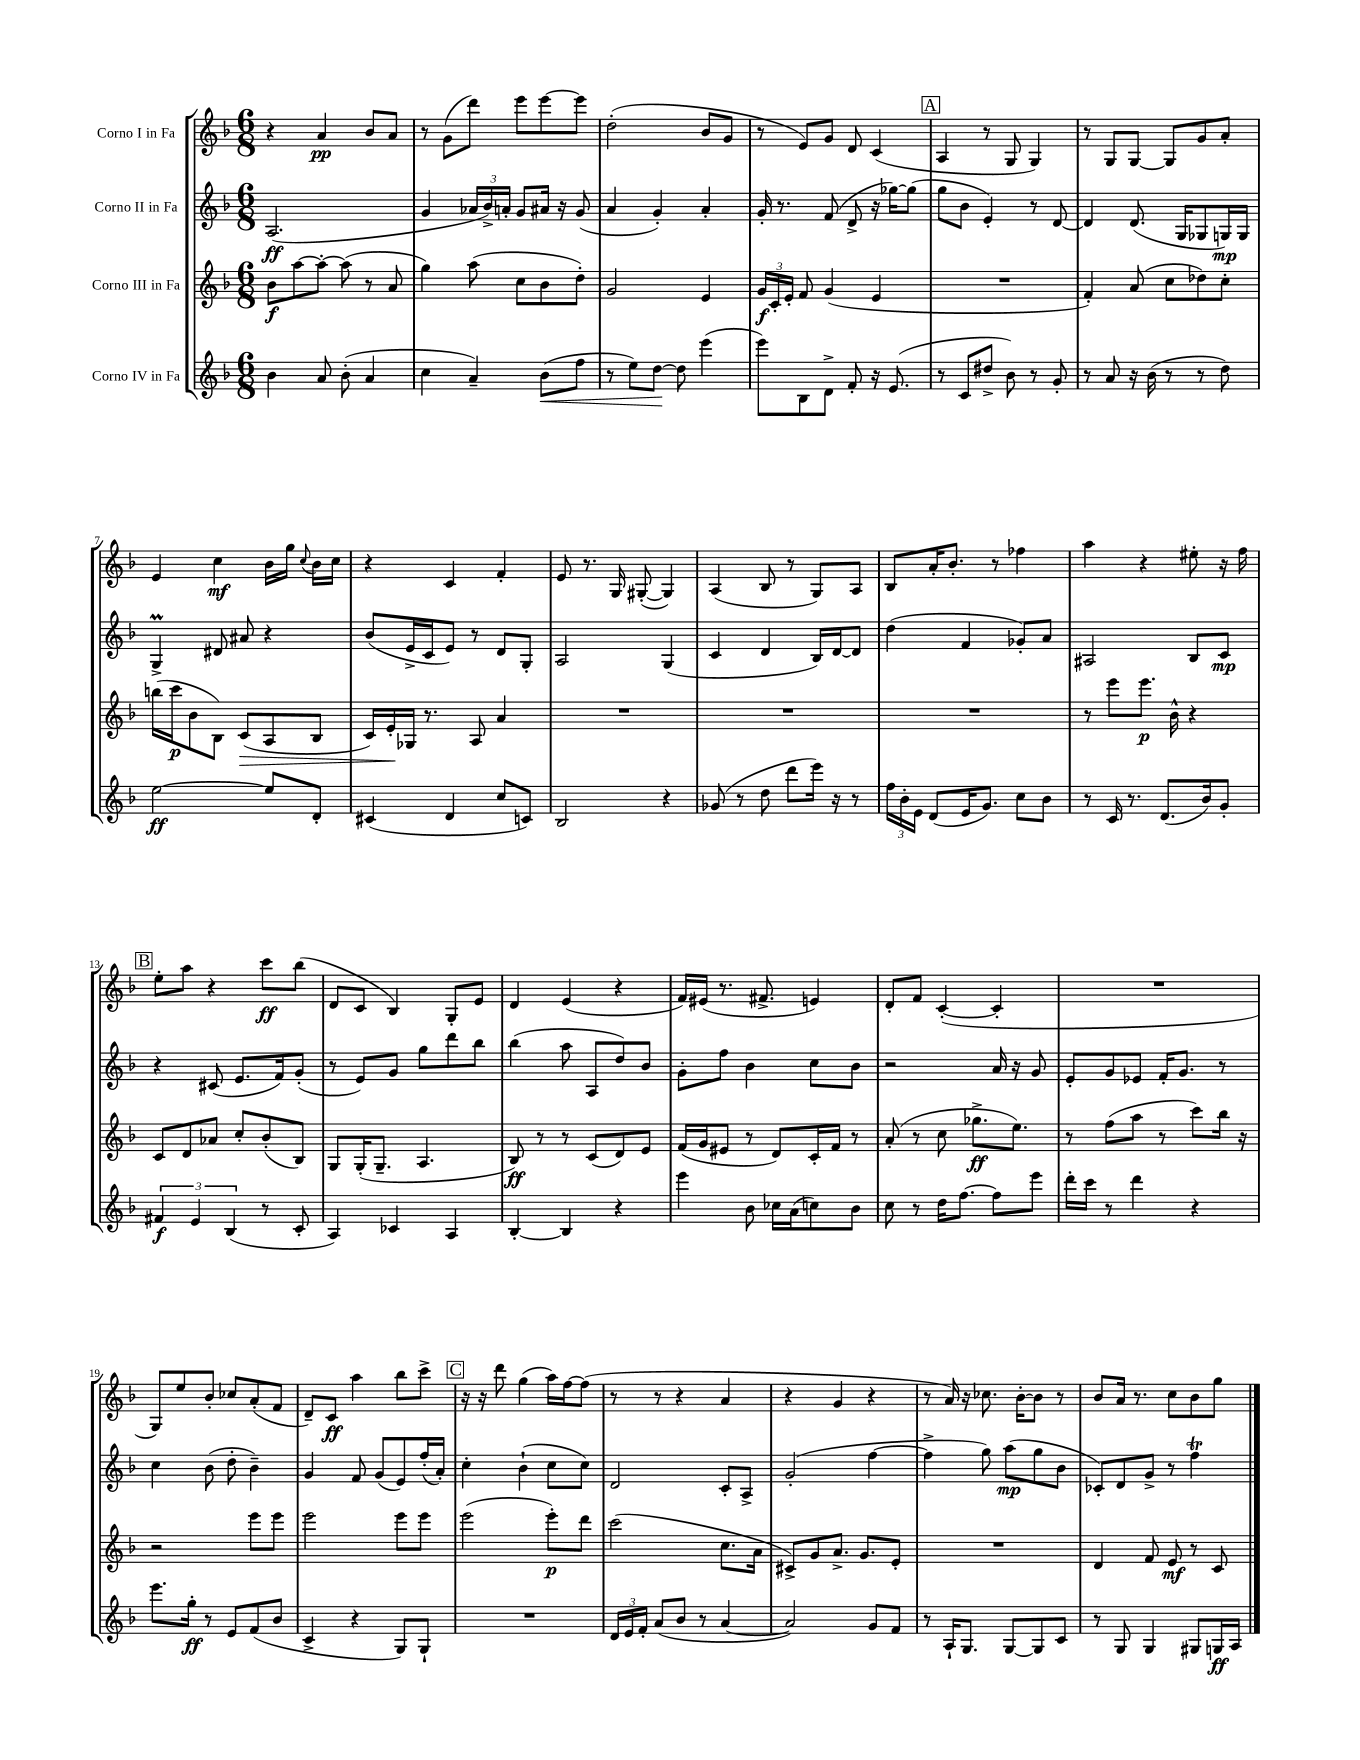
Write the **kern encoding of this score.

**kern	**dynam	**kern	**dynam	**kern	**dynam	**kern	**dynam
*part4	*part4	*part3	*part3	*part2	*part2	*part1	*part1
*staff4	*staff4	*staff3	*staff3	*staff2	*staff2	*staff1	*staff1
*I"Corno IV in Fa	*	*I"Corno III in Fa	*	*I"Corno II in Fa	*	*I"Corno I in Fa	*
*clefG2	*	*clefG2	*	*clefG2	*	*clefG2	*
*k[b-]	*	*k[b-]	*	*k[b-]	*	*k[b-]	*
*M6/8	*	*M6/8	*	*M6/8	*	*M6/8	*
=1	=1	=1	=1	=1	=1	=1	=1
4b-\	.	8b-\L	f	(2.A/	ff	4r	.
.	.	[8aa\	.	.	.	.	.
8a/	.	8aa'\J_	.	.	.	4a/	pp
(8b-'\	.	(8aa\]	.	.	.	.	.
4a/	.	8r	.	.	.	8b-/L	.
.	.	8a/	.	.	.	8a/J	.
=2	=2	=2	=2	=2	=2	=2	=2
4cc\	.	4gg\)	.	4g/	.	8r	.
.	.	.	.	.	.	(8g\L	.
4a~/)	.	(8aa\	.	24a-X/LL	.	8ddd\J)	.
.	.	.	.	24b-^/)	.	.	.
.	.	.	.	24an'/JJ	.	.	.
.	.	8cc\L	.	8g/L	.	8eee\L	.
!	!LO:HP:b	!	!	!	!	!	!
(8b-\L	<	8b-\	.	16a#X/Jk	.	[8eee\	.
.	.	.	.	16r	.	.	.
8ff\J	.	8dd'\J)	.	(8g/	.	8eee\J]	.
=3	=3	=3	=3	=3	=3	=3	=3
8r	.	2g/	.	4a/	.	(2dd'\	.
8ee\L)	.	.	.	.	.	.	.
[8dd\J	.	.	.	4g'/)	.	.	.
8dd\]	[	.	.	.	.	.	.
(4eee\	.	4e/	.	4a'/	.	8b-/L	.
.	.	.	.	.	.	8g/J	.
=4	=4	=4	=4	=4	=4	=4	=4
8eee\L)	.	24g/LL	f	16g'/	.	8r	.
.	.	24c'/	.	.	.	.	.
.	.	.	.	8.r	.	.	.
.	.	24e'/JJ	.	.	.	.	.
8B-\	.	8f/	.	.	.	8e/L)	.
8d^\J	.	(4g/	.	(8f/	.	8g/J	.
8f'/	.	.	.	8d^/	.	8d/	.
16r	.	4e/	.	16r	.	(4c/	.
(8.e/	.	.	.	[16gg-X\KL)	.	.	.
.	.	.	.	(8gg-\J]	.	.	.
!!LO:REH:place=s1:t=A
=5	=5	=5	=5	=5	=5	=5	=5
8r	.	2.r	.	8gg\L	.	4A/	.
8c/L	.	.	.	8b-\J	.	.	.
8dd#X^/J	.	.	.	4e'/)	.	8r	.
8b-\)	.	.	.	.	.	8G/	.
8r	.	.	.	8r	.	4G/)	.
8g'/	.	.	.	[8d/	.	.	.
=6	=6	=6	=6	=6	=6	=6	=6
8r	.	4f'/)	.	4d/]	.	8r	.
8a/	.	.	.	.	.	8G/L	.
16r	.	(8a/	.	(8.d/	.	[8G/J	.
(16b-\	.	.	.	.	.	.	.
8r	.	8cc\L	.	.	.	8G/L]	.
.	.	.	.	16G/KL	.	.	.
8r	.	8dd-X\)	.	8G-X/	.	8g/	.
8dd\)	.	8cc'\J	.	16Gn/L)	mp	8a'/J	.
.	.	.	.	16G/JJ	.	.	.
!!LO:LB:g=z
=7	=7	=7	=7	=7	=7	=7	=7
[2ee\	ff	(16bbn\LL	.	4GM^/	.	4e/	.
.	.	16ccc\J	p	.	.	.	.
.	.	8b-\	.	.	.	.	.
.	.	8B-\J)	.	8d#X/	.	4cc\	mf
!	!	!	!LO:HP:b	!	!	!	!
.	.	(8c/L	>	8a#X/	.	.	.
8ee/L]	.	8A/	.	4r	.	16b-\LL	.
.	.	.	.	.	.	16gg\JJ	.
.	.	.	.	.	.	8qqcc/	.
8d'/J	.	8B-/J	.	.	.	16b-\LL	.
.	.	.	.	.	.	16cc\JJ	.
=8	=8	=8	=8	=8	=8	=8	=8
(4c#X/	.	16c/LL)	.	(8b-/L	.	4r	.
.	.	16e'/	.	.	.	.	.
.	.	16G-X/JJ	]	16e^/L	.	.	.
.	.	8.r	.	16c/J	.	.	.
4d/	.	.	.	8e/J)	.	4c/	.
.	.	8A/	.	8r	.	.	.
8cc/L	.	4a/	.	8d/L	.	4f'/	.
8cn/J)	.	.	.	8G'/J	.	.	.
=9	=9	=9	=9	=9	=9	=9	=9
2B-/	.	2.r	.	2A/	.	8e/	.
.	.	.	.	.	.	8.r	.
.	.	.	.	.	.	16G/	.
.	.	.	.	.	.	([8G#X'/	.
4r	.	.	.	(4G/	.	4G#/])	.
=10	=10	=10	=10	=10	=10	=10	=10
(8g-X/	.	2.r	.	4c/	.	(4A/	.
8r	.	.	.	.	.	.	.
8dd\	.	.	.	4d/	.	8B-/	.
8ddd\L	.	.	.	.	.	8r	.
16eee\Jk)	.	.	.	16B-/LL)	.	8G/L)	.
16r	.	.	.	[16d/J	.	.	.
8r	.	.	.	8d/J]	.	8A/J	.
=11	=11	=11	=11	=11	=11	=11	=11
24ff\LL	.	2.r	.	(4dd\	.	8B-/L	.
24b-'\	.	.	.	.	.	.	.
24e\JJ	.	.	.	.	.	.	.
(8d/L	.	.	.	.	.	16a'/K	.
.	.	.	.	.	.	8.b-'/J	.
16e/K	.	.	.	4f/	.	.	.
8.g/J)	.	.	.	.	.	.	.
.	.	.	.	.	.	8r	.
8cc\L	.	.	.	8g-X'/L)	.	4ff-X\	.
8b-\J	.	.	.	8a/J	.	.	.
=12	=12	=12	=12	=12	=12	=12	=12
8r	.	8r	.	2A#X/	.	4aa\	.
16c/	.	8eee\L	.	.	.	.	.
8.r	.	.	.	.	.	.	.
.	.	8.eee\J	p	.	.	4r	.
(8.d/L	.	.	.	.	.	.	.
.	.	16b-^^\	.	.	.	.	.
.	.	4r	.	8B-/L	.	8ee#X'\	.
16b-/k)	.	.	.	.	.	.	.
8g'/J	.	.	.	8c/J	mp	16r	.
.	.	.	.	.	.	16ff\	.
!!LO:LB:g=z
!!LO:REH:place=s1:t=B
=13	=13	=13	=13	=13	=13	=13	=13
6f#X/	f	8c/L	.	4r	.	8ee'\L	.
.	.	8d/	.	.	.	8aa\J	.
6e/	.	.	.	.	.	.	.
.	.	8a-X/J	.	(8c#X/	.	4r	.
(6B-/	.	.	.	.	.	.	.
.	.	8cc'/L	.	8.e/L	.	.	.
8r	.	(8b-'/	.	.	.	8ccc\L	ff
.	.	.	.	16f/k)	.	.	.
8c'/	.	8B-/J)	.	(8g'/J	.	(8bb-\J	.
=14	=14	=14	=14	=14	=14	=14	=14
4A/)	.	8G/L	.	8r	.	8d/L	.
.	.	(16G'/K	.	8e/L)	.	8c/J	.
.	.	8.G~/J	.	.	.	.	.
4c-X/	.	.	.	8g/J	.	4B-/)	.
.	.	4.A/	.	8gg\L	.	.	.
4A/	.	.	.	8ddd\	.	8G'/L	.
.	.	.	.	8bb-\J	.	8e/J	.
=15	=15	=15	=15	=15	=15	=15	=15
[4B-'/	.	8B-/)	ff	(4bb-\	.	4d/	.
.	.	8r	.	.	.	.	.
4B-/]	.	8r	.	8aa\	.	(4e/	.
.	.	(8c/L	.	8A/L	.	.	.
4r	.	8d/)	.	8dd/)	.	4r	.
.	.	8e/J	.	8b-/J	.	.	.
=16	=16	=16	=16	=16	=16	=16	=16
4eee\	.	(16f/LL	.	8g'\L	.	16f/LL)	.
.	.	16g/J	.	.	.	(16e#X/JJ	.
.	.	8e#X/J	.	8ff\J	.	8.r	.
8b-\	.	8r	.	4b-\	.	.	.
.	.	.	.	.	.	8.f#X^/	.
16cc-X\LL	.	8d/L)	.	.	.	.	.
(16a\J	.	.	.	.	.	.	.
8ccn\)	.	16c'/L	.	8cc\L	.	4en/)	.
.	.	16f/JJ	.	.	.	.	.
8b-\J	.	8r	.	8b-\J	.	.	.
=17	=17	=17	=17	=17	=17	=17	=17
8cc\	.	(8a'/	.	2r	.	8d'/L	.
8r	.	8r	.	.	.	8f/J	.
16dd\KL	.	8cc\	.	.	.	([4c'/	.
[8.ff\J	.	.	.	.	.	.	.
.	.	8.gg-X^\L	ff	.	.	.	.
8ff\L]	.	.	.	16a/	.	4c'/]	.
.	.	8.ee\J)	.	16r	.	.	.
8eee\J	.	.	.	8g/	.	.	.
=18	=18	=18	=18	=18	=18	=18	=18
16ddd'\LL	.	8r	.	8e'/L	.	2.r	.
16ccc\JJ	.	.	.	.	.	.	.
8r	.	(8ff\L	.	8g/	.	.	.
4ddd\	.	8aa\J	.	8e-X/J	.	.	.
.	.	8r	.	16f'/KL	.	.	.
.	.	.	.	8.g/J	.	.	.
4r	.	8ccc\L)	.	.	.	.	.
.	.	16bb-\Jk	.	8r	.	.	.
.	.	16r	.	.	.	.	.
!!LO:LB:g=z
=19	=19	=19	=19	=19	=19	=19	=19
8.eee\L	.	2r	.	4cc\	.	8G/L)	.
.	.	.	.	.	.	8ee/	.
16gg'\Jk	ff	.	.	.	.	.	.
8r	.	.	.	(8b-\	.	8b-'/J	.
8e/L	.	.	.	8dd'\	.	8cc-X/L	.
(8f/	.	8eee\L	.	4b-~\)	.	(8a'/	.
8b-/J	.	8eee\J	.	.	.	8f/J	.
=20	=20	=20	=20	=20	=20	=20	=20
4c^/	.	2eee\	.	4g/	.	8d~/L)	.
.	.	.	.	.	.	8c/J	ff
4r	.	.	.	8f/	.	4aa\	.
.	.	.	.	(8g/L	.	.	.
8G/L)	.	8eee\L	.	8e/)	.	8bb-\L	.
8G`/J	.	8eee\J	.	(16ff'/L	.	8ccc^\J	.
.	.	.	.	16a'/JJ)	.	.	.
!!LO:REH:place=s1:t=C
=21	=21	=21	=21	=21	=21	=21	=21
2.r	.	(2eee\	.	4cc'\	.	16r	.
.	.	.	.	.	.	16r	.
.	.	.	.	.	.	8ddd\	.
.	.	.	.	(4b-`\	.	(4gg\	.
.	.	8eee'\L)	p	8cc\L	.	16aa\LL)	.
.	.	.	.	.	.	[16ff\J	.
.	.	8ddd\J	.	8cc\J)	.	(8ff\J]	.
=22	=22	=22	=22	=22	=22	=22	=22
24d/LL	.	(2ccc\	.	2d/	.	8r	.
24e/	.	.	.	.	.	.	.
24f'/JJ	.	.	.	.	.	.	.
(8a/L	.	.	.	.	.	8r	.
8b-/J	.	.	.	.	.	4r	.
8r	.	.	.	.	.	.	.
[4a/	.	8.cc\L	.	8c'/L	.	4a/	.
.	.	.	.	8A^/J	.	.	.
.	.	16a\Jk	.	.	.	.	.
=23	=23	=23	=23	=23	=23	=23	=23
2a/])	.	8c#X^/L)	.	(2g'/	.	4r	.
.	.	8g/	.	.	.	.	.
.	.	8.a^/J	.	.	.	4g/	.
.	.	8.g/L	.	.	.	.	.
8g/L	.	.	.	[4ff\	.	4r	.
8f/J	.	8e'/J	.	.	.	.	.
=24	=24	=24	=24	=24	=24	=24	=24
8r	.	2.r	.	4ff^\]	.	8r	.
16A`/KL	.	.	.	.	.	16a/)	.
8.G/J	.	.	.	.	.	16r	.
.	.	.	.	8gg\)	.	8.cc-X\	.
[8G/L	.	.	.	(8aa\L	mp	.	.
.	.	.	.	.	.	[16b-'\KL	.
8G/]	.	.	.	8gg\	.	8b-\J]	.
8c/J	.	.	.	8b-\J	.	8r	.
=25	=25	=25	=25	=25	=25	=25	=25
8r	.	4d/	.	8c-X'/L)	.	8b-/L	.
8G/	.	.	.	8d/	.	16a/Jk	.
.	.	.	.	.	.	8.r	.
4G/	.	8f/	.	8g^/J	.	.	.
.	.	8e/	mf	8r	.	8cc\L	.
8G#X/L	.	8r	.	4ffT\	.	8b-\	.
16Gn/L	ff	8c/	.	.	.	8gg\J	.
16A/JJ	.	.	.	.	.	.	.
==	==	==	==	==	==	==	==
*-	*-	*-	*-	*-	*-	*-	*-
